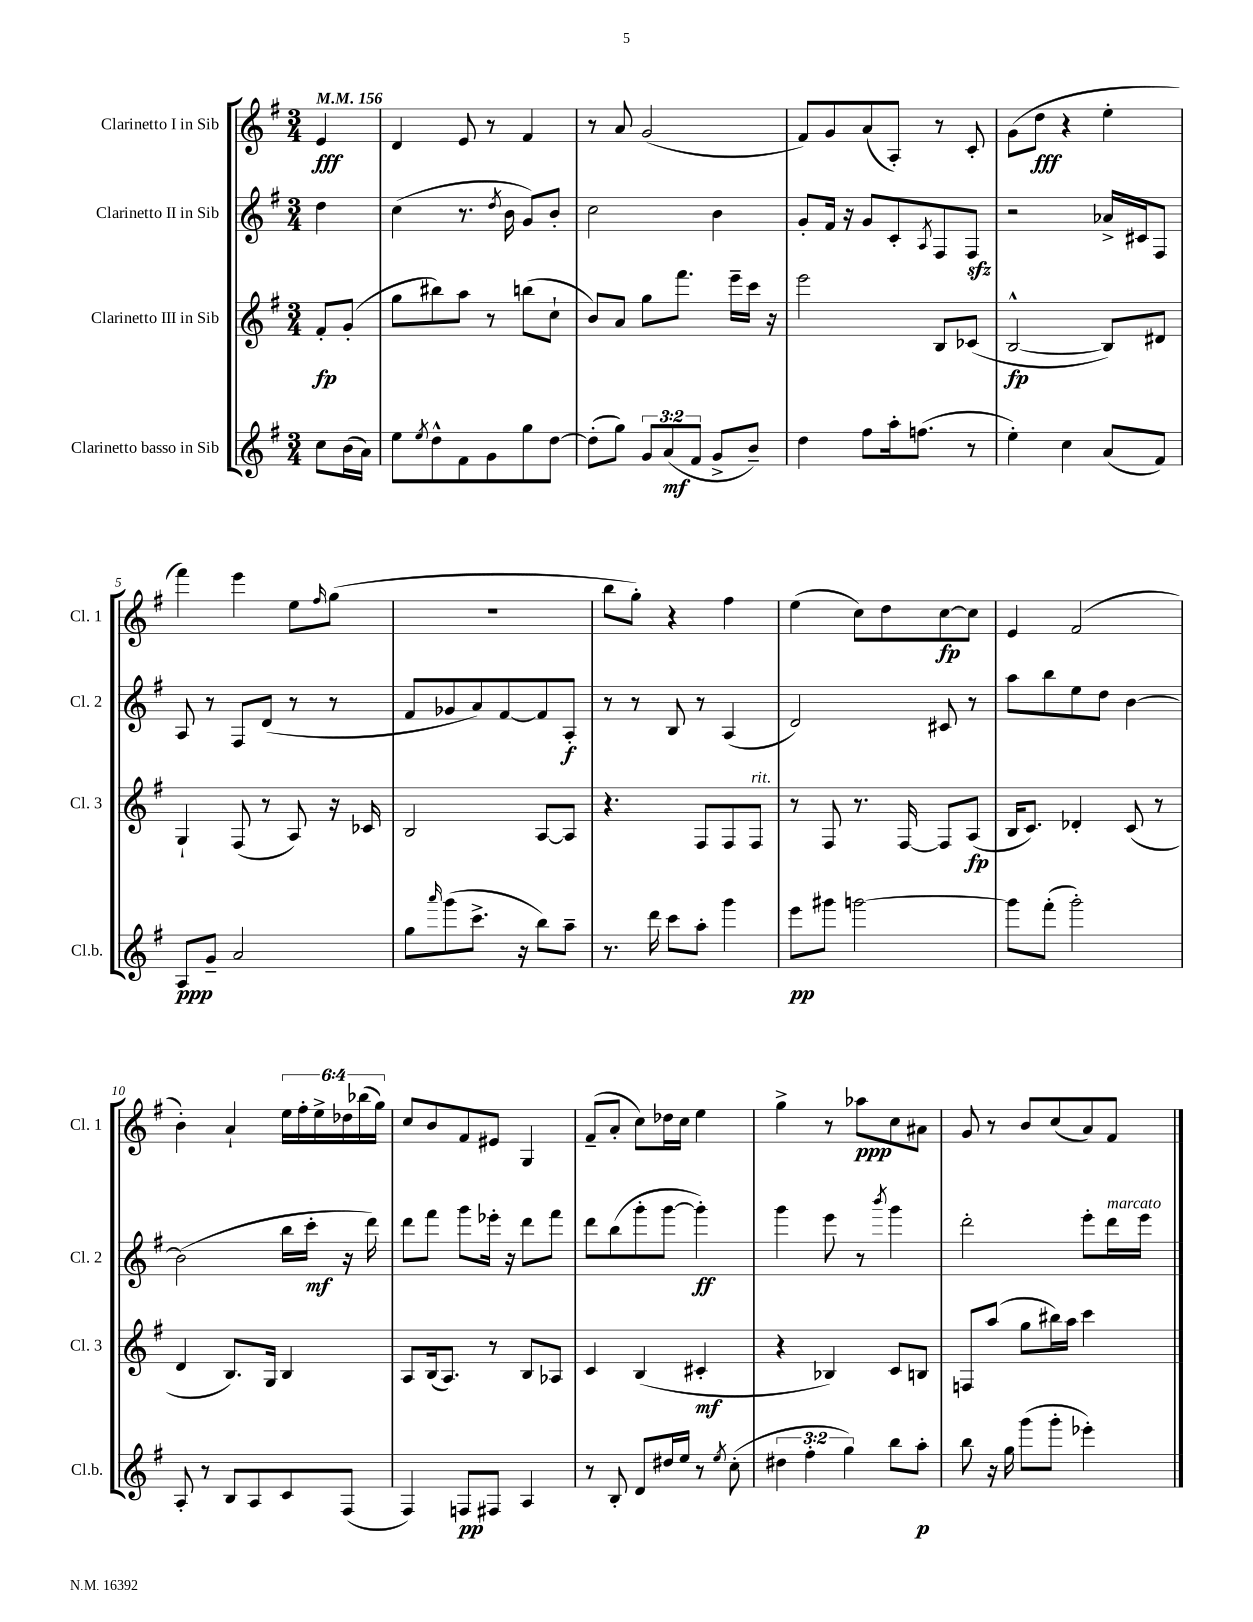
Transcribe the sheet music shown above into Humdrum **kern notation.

**kern	**kern	**kern	**kern
*staff4	*staff3	*staff2	*staff1
*clefG2	*clefG2	*clefG2	*clefG2
*k[f#]	*k[f#]	*k[f#]	*k[f#]
*M3/4	*M3/4	*M3/4	*M3/4
*MM156	*MM156	*MM156	*MM156
8cc	8f#'	4dd	4e
(16b	(8g'	.	.
16a)	.	.	.
=	=	=	=
8ee	8gg	(4cc	4d
8qee	.	.	.
8dd^^	8bb#)	.	.
8f#	8aa	8.r	8e
8g	8r	.	8r
.	.	8qdd	.
.	.	16b	.
8gg	(8bb	8g)	4f#
[8dd	8cc`	8b'	.
=	=	=	=
(8dd']	8b)	2cc	8r
8gg)	8a	.	8a
12g	8gg	.	(2g
(12a	.	.	.
.	8.fff#	.	.
12f#	.	.	.
8g^	.	4b	.
.	16eee~	.	.
8b~)	16ccc	.	.
.	16r	.	.
=	=	=	=
4dd	2eee	8g'	8f#)
.	.	16f#	8g
.	.	16r	.
8ff#	.	8g	(8a
16aa'	.	8c'	8A')
(8.ff	.	.	.
.	.	8qA	.
.	8B	8F#	8r
8r	(8c-	8F#	8c'
=	=	=	=
4ee')	[2B^^	2r	(8g
.	.	.	8dd
4cc	.	.	4r
(8a	8B])	16a-^	4ee'
.	.	16c#	.
8f#)	8d#	8F#	.
=	=	=	=
8A	4G`	8A	4fff#)
8g~	.	8r	.
2a	(8F#	8F#	4eee
.	8r	(8d	.
.	8A)	8r	8ee
.	.	.	16qqff#
.	16r	8r	(8gg
.	16c-	.	.
=	=	=	=
8gg	2B	8f#	2.r
16qqaaa	.	.	.
(8ggg	.	8g-	.
8.ccc^	.	8a)	.
.	.	[8f#	.
16r	.	.	.
8bb)	[8A	8f#]	.
8aa~	8A]	8A'	.
=	=	=	=
8.r	4.r	8r	8bb
.	.	8r	8gg')
16ddd	.	.	.
8ccc	.	8B	4r
8aa'	8F#	8r	.
4ggg	8F#	(4A	4ff#
.	8F#	.	.
=	=	=	=
8eee	8r	2d)	(4ee
8ggg#	8F#	.	.
[2ggg	8.r	.	8cc)
.	.	.	8dd
.	[16F#	.	.
.	8F#]	8c#	[8cc
.	(8A	8r	8cc]
=	=	=	=
8ggg]	16B	8aa	4e
.	8.c)	.	.
(8fff#'	.	8bb	.
2ggg')	4d-'	8ee	(2f#
.	.	8dd	.
.	(8c	[4b	.
.	8r	.	.
=	=	=	=
8A'	4d	(2b]	4b')
8r	.	.	.
8B	8.B)	.	4a`
8A	.	.	.
.	16G	.	.
8c	4B	16bb	24ee
.	.	.	24ff#'
.	.	16ccc'	.
.	.	.	24ee^
(8F#	.	16r	24dd-
.	.	.	(24bb-
.	.	16ddd)	.
.	.	.	24gg)
=	=	=	=
4F#)	8A	8ddd	8cc
.	(16B	8fff#	8b
.	8.A)	.	.
8F	.	8ggg	8f#
8F#	8r	16eee-'	8e#
.	.	16r	.
4A	8B	8ddd	4G
.	8A-	8fff#	.
=	=	=	=
8r	4c	8ddd	(8f#~
8B'	.	(8bb	8a'
8d	(4B	8ggg'	8cc)
16dd#	.	[8ggg	16dd-
16ee	.	.	16cc
8r	4c#'	4ggg'])	4ee
8qee	.	.	.
(8cc'	.	.	.
=	=	=	=
6dd#	4r	4ggg	4gg^
6ff#'	.	.	.
.	4B-)	8eee	8r
6gg)	.	.	.
.	.	8r	8aa-
.	.	8qbbb	.
8bb	8c	4ggg	8cc
8aa'	8B	.	8a#
=	=	=	=
8bb	8F	2ddd'	8g
16r	(8aa	.	8r
16gg	.	.	.
(8ggg	8gg	.	8b
8ggg'	16bb#)	.	(8cc
.	16aa	.	.
4eee-')	4ccc	8eee'	8a)
.	.	16ddd	8f#
.	.	16eee	.
==	==	==	==
*-	*-	*-	*-
